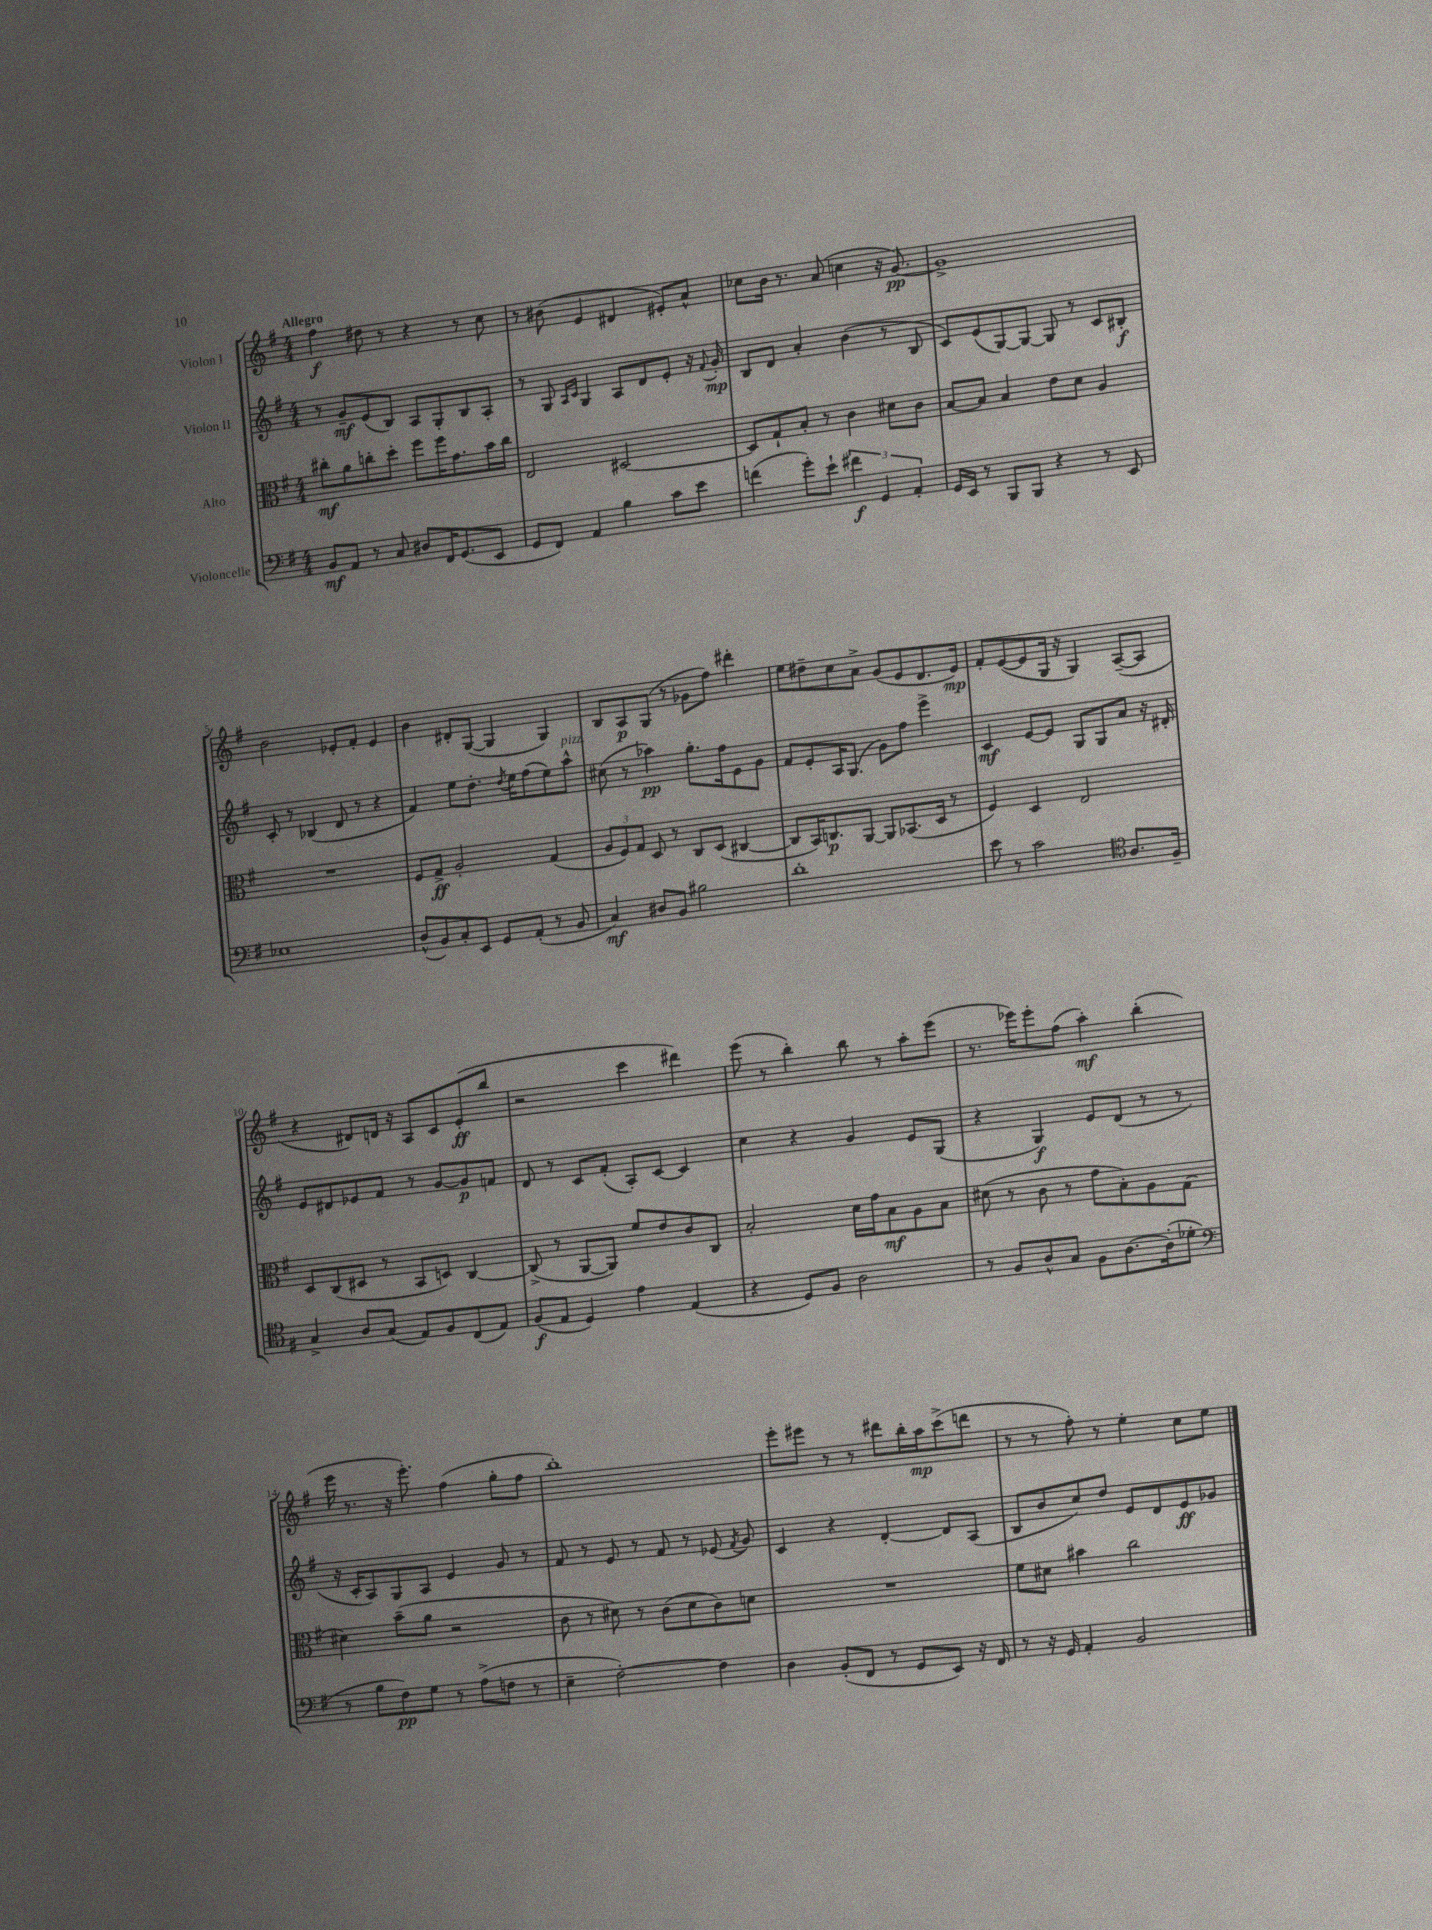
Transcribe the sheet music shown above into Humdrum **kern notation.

**kern	**kern	**kern	**kern
*staff4	*staff3	*staff2	*staff1
*clefF4	*clefC3	*clefG2	*clefG2
*k[f#]	*k[f#]	*k[f#]	*k[f#]
*M4/4	*M4/4	*M4/4	*M4/4
8BB	8cc#'	8r	4ff#
8AA	8a	8g~	.
8r	8cc'	(8e	8dd#
8C	8dd'	8B)	8r
8D#	8ff#	8A	4r
16FF#	16ff#	8G'	.
(8.GG	8.g	.	.
.	.	8B	8r
8EE	16b	8A'	8cc
.	16cc	.	.
=	=	=	=
8GG	2E	8r	8r
8FF#)	.	8G	(8b#
.	.	16qqA	.
.	.	16qqc	.
4AA	.	4G	4e
4B	[2D#	8A	4d#
.	.	8d	.
8c	.	8e'	8e#')
8e	.	16r	8a^^
.	.	8qqf#	.
.	.	16g'	.
=	=	=	=
(4f	8D#]	8B	8cc-
.	8G`	8d	16b
.	.	.	8.r
8g')	8B'	4a'	.
8e`	8r	.	(8a
6f#	4c	(4b	4cc
6GG	.	.	.
.	8d#	8r	16r
.	.	.	[8.g)
6AA'	.	.	.
.	8c	8B	.
=	=	=	=
16GG	[8B	8c)	1g^]
16EE	.	.	.
8r	8B]	(8e	.
8BBB	4B	[8G)	.
8BBB	.	8G_	.
4r	8e	8G]	.
.	8d	8r	.
8r	4A	8c	.
8EE	.	8B#'	.
=	=	=	=
1E-	1r	8c'	2b
.	.	8r	.
.	.	(4B-	.
.	.	8d	8e-'
.	.	8r	8f#'
.	.	4r	4e-
=	=	=	=
(8D^^	8F#	4f#)	4b
8BB)	8G^	.	.
8C'	2A'	8ee	8d#'
8EE	.	8.dd'	([8G
8GG	.	.	4G]
.	.	8qdd	.
.	.	16ee	.
(8AA'	.	(8ff#	.
8r	(4G	8ee)	4G)
8BB	.	8aa^^	.
=	=	=	=
4C)	12A	(8cc#	8B
.	12F#)	.	.
.	.	8r	8A
.	12G	.	.
8D#	8D	4aa-)	(8G
8BB	8r	.	8r
2B#	8C	8.gg'	8g-
.	(8D	.	8ff#)
.	.	16ff#	.
.	[4C#	8e	4ddd#'
.	.	8g	.
=	=	=	=
1d'	8C#]	8f#	8ee
.	16BB)	8e'	8dd#~
.	8.C	.	.
.	.	16A	8cc
.	.	(8.G	.
.	[8AA	.	8a^
.	8AA]	8g)	(8g
.	(8.BB-	8ff#	8e
.	.	4eee^	8.d
.	16D	.	.
.	8r	.	.
.	.	.	16e)
=	=	=	=
8e	4F#)	4c	8f#'
8r	.	.	([8e
2c	4D	[8e	8e]
.	.	8e]	16G
.	.	.	16r
.	2E	8G	4G)
.	.	8G	.
*clefC4	*	*	*
8.A	.	8a	([8A~
.	.	16r	8A]
16F#~	.	16d#'	.
=	=	=	=
4G^	8D	8e	4r
.	(8C	8d#	.
8A	8D#	8e-	8d#)
(8G	8r	8f#	16d
.	.	.	16r
8E)	8BB	8r	8A
8F#	8D)	[8g	8c
(8C	[4C	8g]	(8e'
8E)	.	8f	8bb
=	=	=	=
(8F#	(8C^]	8d	2r
8E	8r	8r	.
4D)	[8AA	8c	.
.	8AA])	(8f#'	.
4e	8f#	8A')	4ccc
.	8e	[8c	.
(4E	8c	4c]	4ddd#)
.	8C	.	.
=	=	=	=
4r	2B'	4cc	(8eee
.	.	.	8r
8D)	.	4r	4bb')
8F#	.	.	.
2A	16d	4g	8bb
.	16g	.	.
.	8B	.	8r
.	8A	8e	8aa'
.	8B	(8G	(8eee
=	=	=	=
8r	(8d#	4r	8.r
8F#	8r	.	.
.	.	.	16eee-)
8A^^	8c	4G)	8eee-'
8G	8r	.	(8ff#
8F#	8g	8e	4aa')
[8.A	8B')	(8d	.
.	8A	8r	(4bb'
(16A']	.	.	.
8d-'	(8G	8r	.
=	=	=	=
*clefF4	*	*	*
8r	4d#)	16r	16eee
.	.	16c'	8.r
8B	.	8A)	.
8F#)	(8b~	8G	16r
.	.	.	8.eee')
8G	8a	8A	.
8r	2r	4e	(4ff#
(8A^	.	.	.
8F	.	8g	8gg'
8r	.	8r	8ff#
=	=	=	=
4E~	8c	8f#	1bb')
.	8r	8r	.
[2F#')	8d#)	8e	.
.	8r	8r	.
.	(8c	8f#	.
.	8d#	8r	.
4F#]	8c)	(8e-	.
.	.	8qf#	.
.	8d	8g)	.
=	=	=	=
4D	1r	4c	8eee'
.	.	.	8eee#
(8BB'	.	4r	8r
8FF#	.	.	8r
8r	.	[4d'	8ddd#
8GG	.	.	16bb'
.	.	.	16aa
8EE)	.	8d]	(8ccc^
16r	.	(8A	8ddd
16FF#	.	.	.
=	=	=	=
8r	8f#	8B	8r
16r	8d#	8b	8r
16GG	.	.	.
4AA'	4b#	8cc)	8ff#')
.	.	8dd	8r
2BB	2cc	8e	4ee'
.	.	8d	.
.	.	8e	8cc
.	.	8g-	8ee
==	==	==	==
*-	*-	*-	*-
